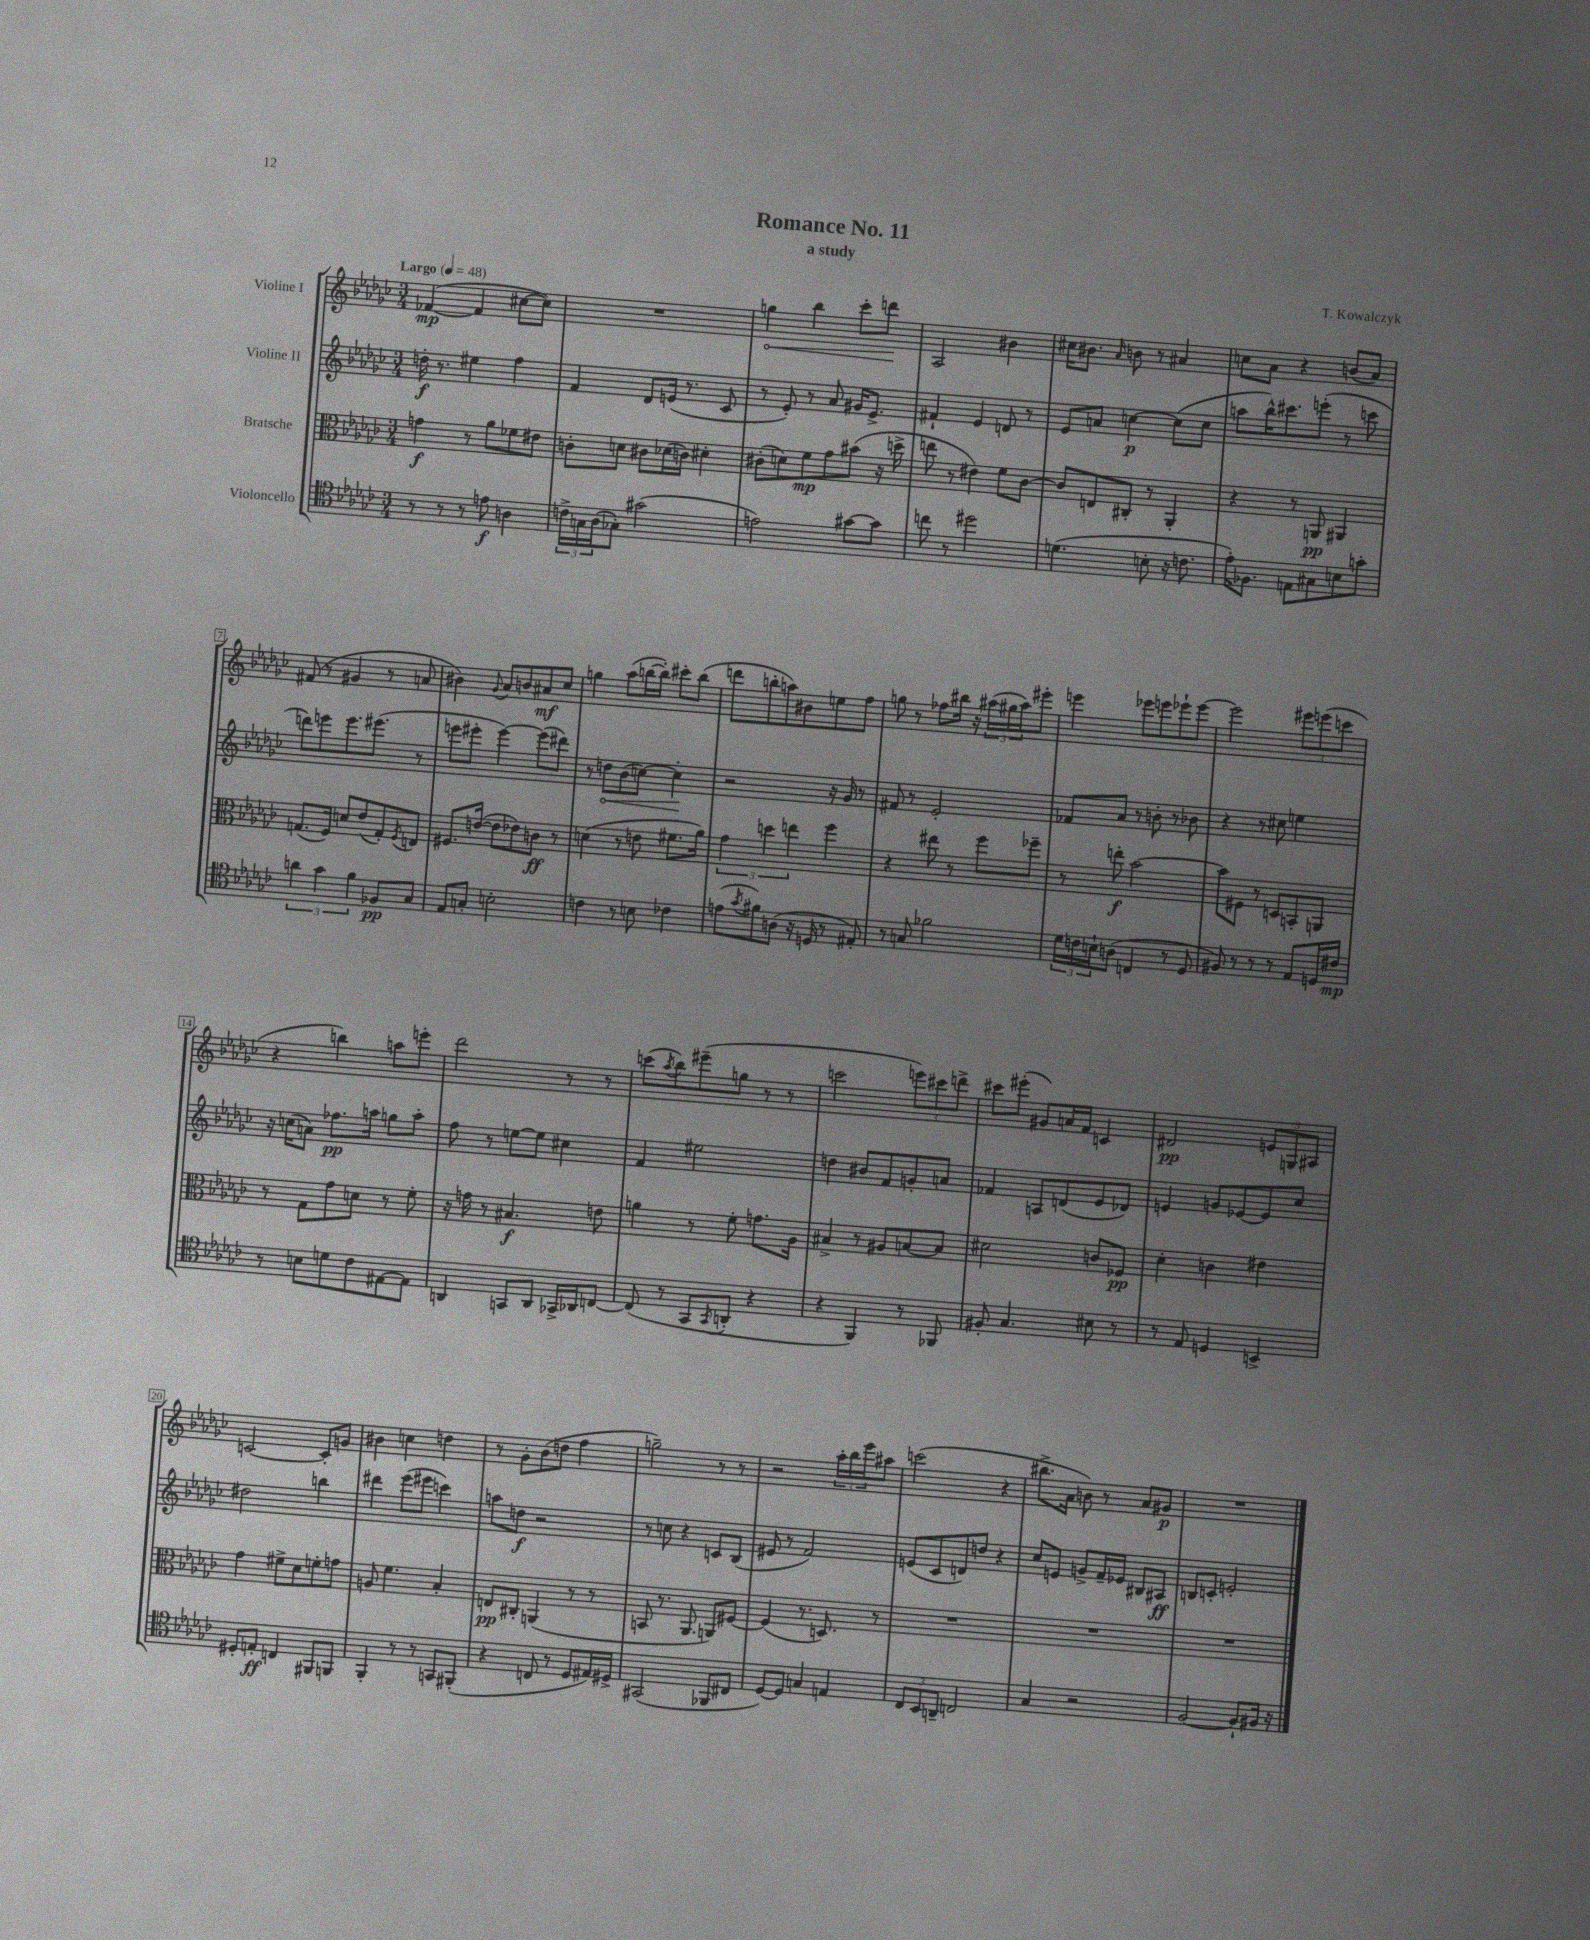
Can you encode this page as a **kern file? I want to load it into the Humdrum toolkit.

**kern	**kern	**kern	**kern
*staff4	*staff3	*staff2	*staff1
*clefC4	*clefC3	*clefG2	*clefG2
*k[b-e-a-d-g-c-]	*k[b-e-a-d-g-c-]	*k[b-e-a-d-g-c-]	*k[b-e-a-d-g-c-]
*M3/4	*M3/4	*M3/4	*M3/4
*MM48	*MM48	*MM48	*MM48
8r	4g\	16dd'\	([4f-/
.	.	8.r	.
8r	.	.	.
8r	8r	4ee#\	4f-/]
8e\	8a-\L	.	.
4A\	8f-\	4ff\	[8cc#\L
.	8e#\J	.	8cc#\]J)
=	=	=	=
24c^\LL	8c'\L	4f/	2.r
24G\	.	.	.
(24A-\J	.	.	.
8G-'\J)	8d\J	.	.
(2g#\	8c#\L	8d-/L	.
.	(16d-\L	(16e/Jk	.
.	16c\JJ)	8.r	.
.	4d#'\	.	.
.	.	8c-/	.
=	=	=	=
2e\)	(8c#'\L	8r	4gg\
.	8d\)	8e-'/)	.
.	8f\	8r	4bb-\
.	8g-\	8a-/	.
[8g#\L	(8b#\J	16g#/LK	8ccc-'\L
.	.	8.e-^/J	.
8g#\]J	16r	.	8ddd\J
.	16dd^\	.	.
=	=	=	=
8cc\	8ee\	4f#`/	2A-/
8r	8r	.	.
2dd#\	4e#\)	4e-/	.
.	8f\L	8d/	4b#\
.	[8c-\J	8r	.
=	=	=	=
(4.d\	8c-/]L	8e-/L	16cc#\LK
.	.	.	8.b#\J
.	8E/	8a/J	.
.	.	.	16qqa-/
.	8C#'/J	[4cc\	8b\
8B'\	8r	.	8r
16r	4AA-'/	(8cc\]L	4a#/
8.c\	.	.	.
.	.	8cc\J	.
=	=	=	=
16e-'\LK)	4r	8aa\L	8cc\L
8.F-\J	.	.	.
.	.	16bb-^^\K)	8a-\J
.	.	8.ccc#\	.
8E\L	8r	.	4r
8G#\	8AA/	(8eee'\J	.
8B\	4AA#/	8r	(8b/L
8g'\J	.	8ccc\	8a-/J)
=	=	=	=
6a\	(8.G/L	8ddd\L)	(8f#/
.	.	8eee\	8r
6g-\	.	.	.
.	16F/Jk)	.	.
.	8d/L	8.eee\	4g#/
6f\	.	.	.
.	(8e-/	.	.
.	.	(8.eee#\J	.
8F-/L	8G'/)	.	8r
.	8qF/	.	.
8G-/J	8E/J	8r	8a/
=	=	=	=
8E-/L	8.F#/L	8eee\L	4b#\)
8G'/J	.	8eee#'\J	.
.	([16e/Jk	.	.
.	.	.	8qqg-/
2B'\	8e\]L	[4eee#\)	8a-/L
.	8e-\)	.	8b/
.	8c\J	(8eee#\]L	8a#/
.	8r	8ddd#\J)	8cc-/J
=	=	=	=
4c\	(4d\	8r	4gg\
.	.	8dd\L	.
8r	8r	(8b-\	(8aa-\L
8B\	8e\	[8cc\J)	[16bb\L
.	.	.	16bb'\]JJ)
4c-\	8.f#\L	4cc'\]	8ccc#'\L
.	.	.	(8bb\J
.	16a-\Jk)	.	.
=	=	=	=
(8e\L	6g-\	2r	8ddd\L
8qg-/	.	.	.
8f#\)	.	.	8bb'\
.	6dd\	.	.
(8A\J	.	.	8aa\)
.	6ee\	.	.
16r	.	.	8b#\
16D/	.	.	.
8r	4ff\	16r	8ee\
.	.	16g-/	.
8E#'/)	.	8r	8ff\J
=	=	=	=
8r	4r	8f#/	8gg\
8G/	.	8r	8r
2f-\	8ee#\	2e-'/	8ff-\L
.	8r	.	16bb#\Jk
.	.	.	16r
.	8ff\L	.	(24aa#\LL
.	.	.	24gg#\
.	.	.	24aa#\J)
.	8ff-~\J	.	8eee#'\J
=	=	=	=
24d-\LL	8r	8f-/L	4eee\
24c\	.	.	.
24B`\J	.	.	.
(8A\J	8ee'\	8a-/J	.
4C/	[2b-\	8r	8eee-\L
.	.	8b'\	8eee\
8r	.	8r	8eee-`\
8D-/	.	8b-\	[8eee-\J
=	=	=	=
8F#/)	8b-\]L	4r	2eee-\]
8r	8F#\J	.	.
8r	8r	8r	.
8r	8D/L	8cc#\	.
8E-/L	8BB'/	4ee\	12eee#\L
.	.	.	(12eee\
16D/L	8AA/J	.	.
.	.	.	12ccc\J
16c#/JJ	.	.	.
=	=	=	=
8r	8r	16r	4r
.	.	(16cc\LK	.
8B\L	8G-\L	8a\J)	.
8d\	8g-\	8.ff-\L	4bb\)
8c-\	8d\J	.	.
.	.	16aa\Jk	.
[8E#\	8r	8gg\L	8aa\L
8E#\]J	8f'\	8aa'\J	8eee'\J
=	=	=	=
4AA/	16r	8ff\	2ddd-\
.	16g\	.	.
.	8r	8r	.
8GG/L	4.B#/	[8ee\L	.
8AA/J	.	8ee\]J	.
16GG-^/LL	.	4cc#\	8r
16AA-/J	.	.	.
[8C/J	8e\	.	8r
=	=	=	=
(8C/]	4a\	4f/	(8ccc\L
.	.	.	8qaa-/
8r	.	.	8bb-\)
8GG-/L	8r	2ee#\	(8eee#~\
8qGG-/	.	.	.
8AA'/J	8f'\	.	8gg\J
4r	8.g\L	.	8r
.	.	.	8r
.	16A-\Jk	.	.
=	=	=	=
4r	4B#^/	4dd\	2ccc\
4FF/)	8r	8b#/L	.
.	8A#/L	8f/	.
8r	[8B/	8g'/	12eee\L)
.	.	.	12ccc#\
8FF-/	8B/]J	8a/J	.
.	.	.	12ddd^\J
=	=	=	=
8F#'/	2d#\	4f-/	8ccc#\L
4.G-/	.	.	(8eee#'\J
.	.	8A/L	8g#/L)
.	.	(8d/	16a/L
.	.	.	16f/JJ
8B#\	8c/L	8e-/	4c/
8r	8F-/J	8d-/J)	.
=	=	=	=
8r	4d-'\	4e/	2d#/
8E-/	.	.	.
4D/	4c\	8g/L	.
.	.	[8e-/	.
4BB^/	4e#\	8e-/]	12e/L
.	.	.	12G/
.	.	8cc-/J	.
.	.	.	12A#/J
=	=	=	=
8D#'/L	4g-\	2dd#\	[2c/
8E'/J	.	.	.
4C/	8f#^\L	.	.
.	8d-\	.	.
8FF#/L	8f'\	4bb\	8c'/]L
8FF/J	8g\J	.	8g/J
=	=	=	=
4FF'/	8A/	4ddd#\	4b#\
.	4.f\	.	.
8r	.	(8eee-\L	4cc\
8r	.	8eee#\J	.
8GG/L	4B-'/	4ccc\)	4dd\
(8FF#'/J	.	.	.
=	=	=	=
4r	8E/L	8aa\L	8r
.	8C#'/J	8dd\J	8g-'\L
8C/	(4AA/	2r	(8b-\
8r	.	.	8dd\J
8D-/L	8r	.	4ff\
16E#/L)	8r	.	.
16D#^/JJ	.	.	.
=	=	=	=
(2GG#/	8BB/	8r	2gg~\)
.	8.r	8cc\	.
.	.	4r	.
.	8.AA-/	.	.
8FF-/L	8AA/L)	8c/L	8r
8C#/J	[8F#/J	(8B-/J	8r
=	=	=	=
[8D-/L)	(4F#/]	8e#/	2r
8D-/]J	.	8r	.
4G/	8.r	2f/)	.
.	8.D/)	.	.
4E/	.	.	24aa-'\LL
.	.	.	24bb-\
.	.	.	24eee-\J
.	8r	.	8aa#\J
=	=	=	=
12C-/L	2.r	(8e/L	(2ccc\
12BB-/	.	.	.
.	.	8c-/	.
12AA~/J	.	.	.
2C/	.	8d/)	.
.	.	8dd/J	.
.	.	4r	4r
=	=	=	=
4G-/	2.r	8cc-/L	8.bb#^\L
.	.	8e/J	.
.	.	.	16a-\Jk
2r	.	8g^/L	8b\)
.	.	16f~/L	8r
.	.	16e-/JJ	.
.	.	8B#/L	8a-/L
.	.	8A#/J	8g#/J
=	=	=	=
[2F/	2.r	8B/L	2.r
.	.	8c'/J	.
.	.	2e'/	.
8F`/]L	.	.	.
16F#/Jk	.	.	.
16r	.	.	.
==	==	==	==
*-	*-	*-	*-
